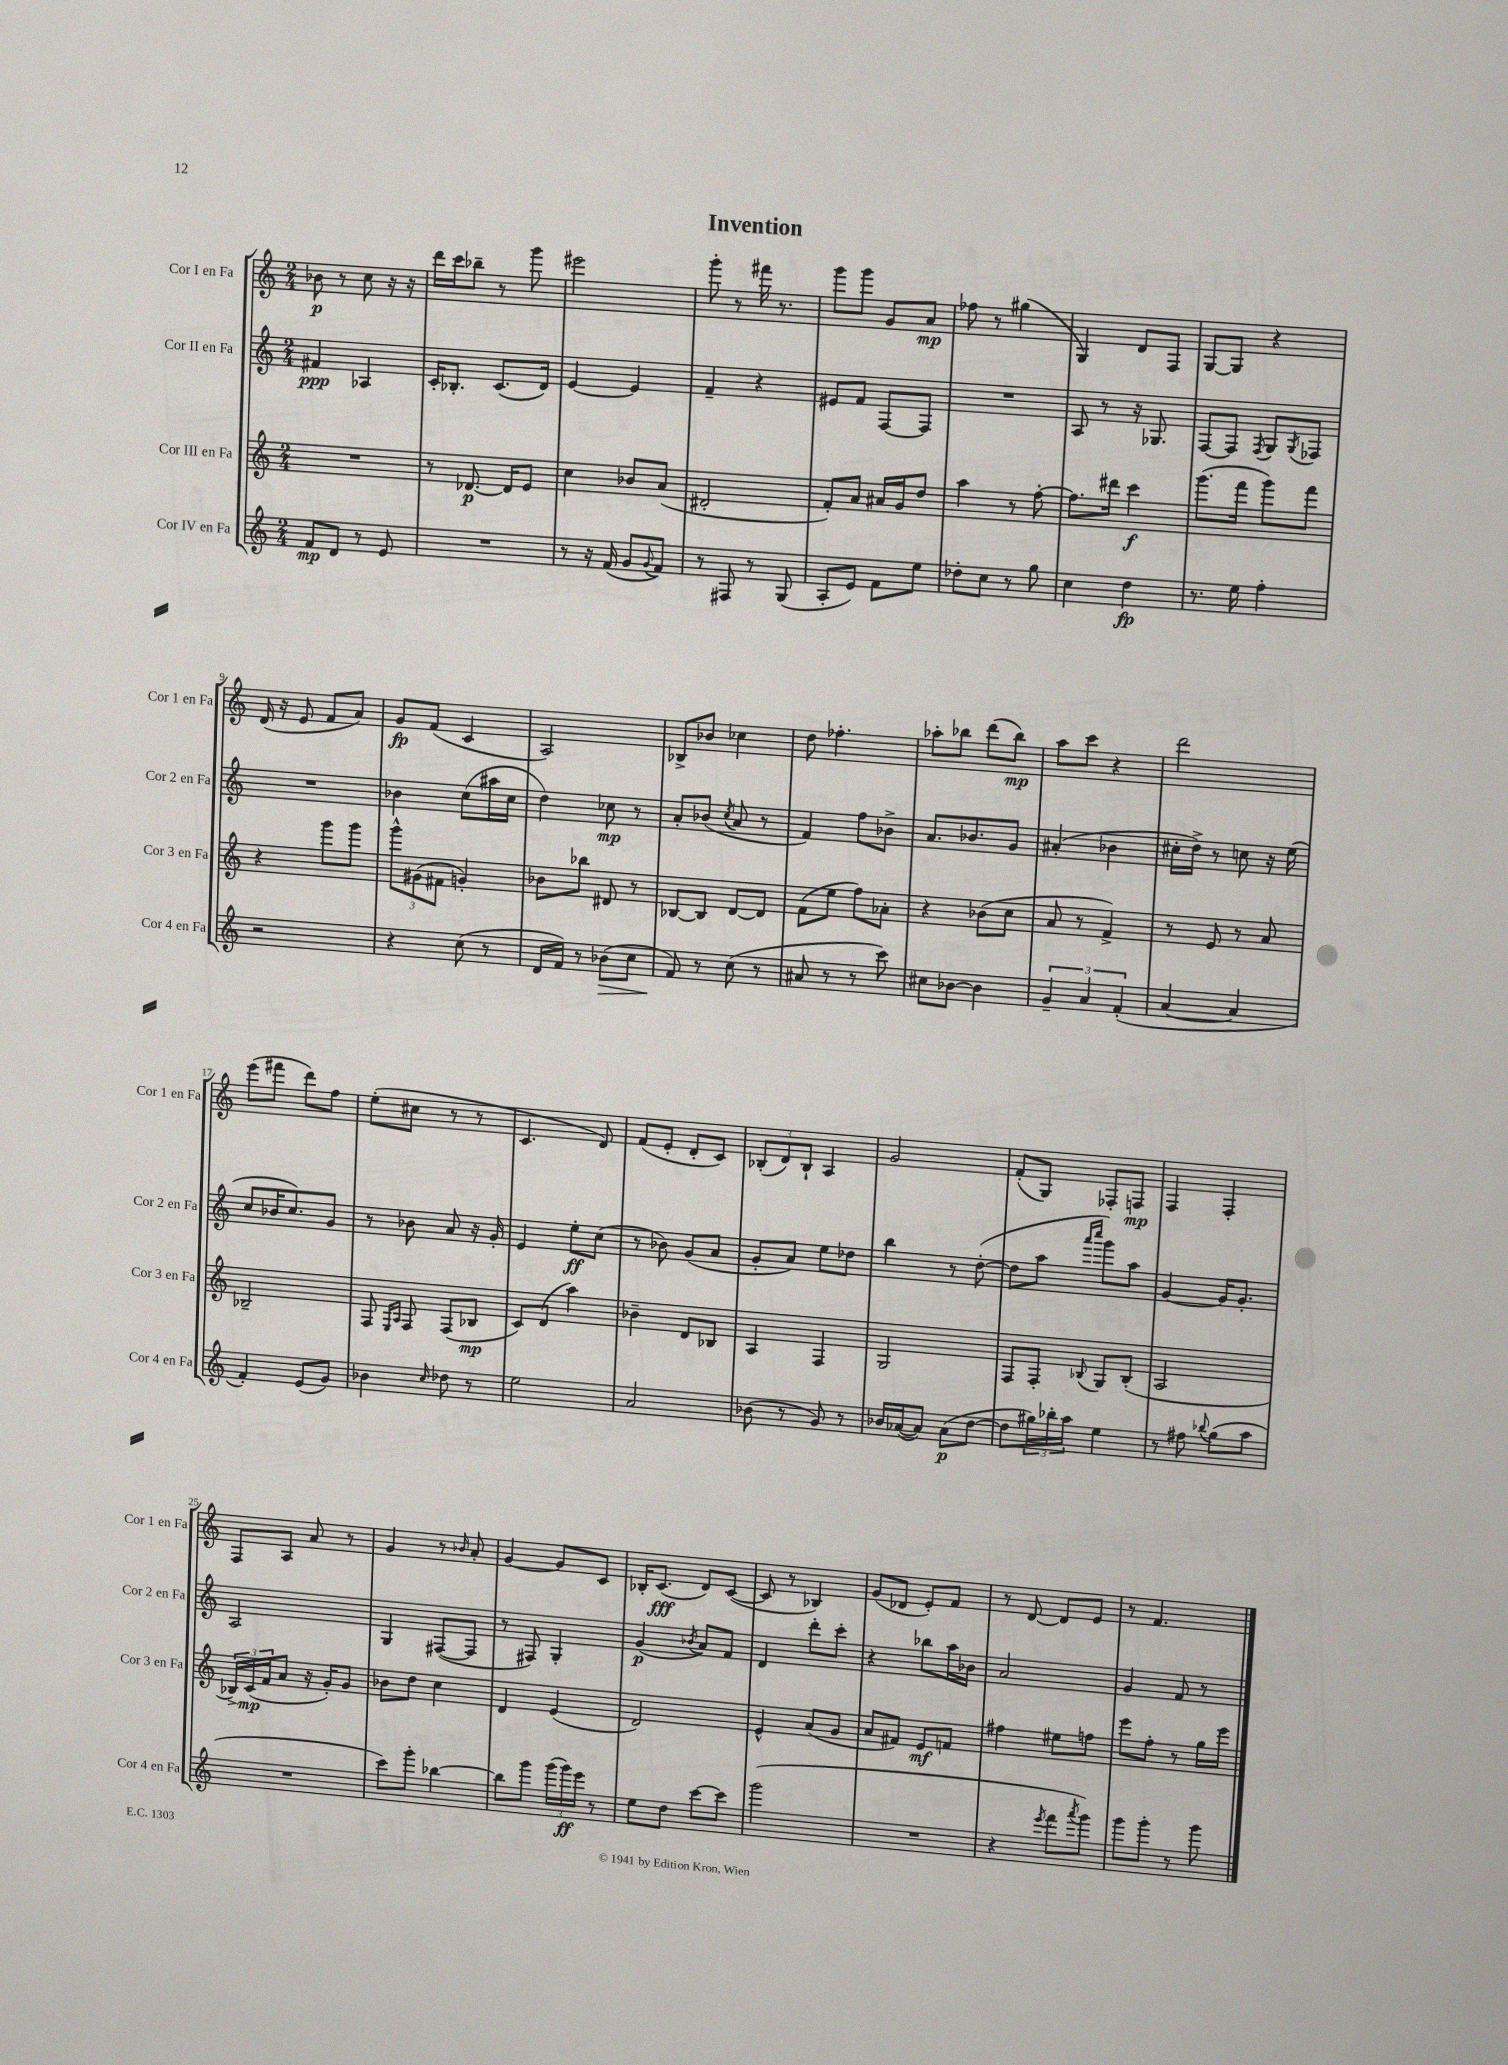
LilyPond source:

\header { title = "Invention" }
<<
\new StaffGroup <<
\new Staff = "s0" \with { instrumentName = "Cor I en Fa" shortInstrumentName = "Cor 1 en Fa" } {
    \clef treble \key c \major \numericTimeSignature \time 2/4
    bes'8\p r8 c''8 r16 r16 |
    d'''16 c'''16 bes''8-- r8 g'''8 |
    eis'''2 |
    g'''8-. r8 fis'''16 r8. |
    g'''8 g'''8 g'8 a'8\mp |
    fes''8 r8 gis''4( |
    g4) d'8 f8 |
    g8~ g8 r4 |
    d'16( r16 e'8 f'8 a'8) |
    g'8\fp f'8( c'4 |
    a2) |
    bes8-> bes'8 ces''4 |
    d''8 fes''4.-. |
    aes''8-. bes''8 d'''8( bes''8\mp) |
    a''8 c'''8 r4 |
    d'''2 |
    e'''8( fis'''8 d'''8) f''8 |
    e''8-.( cis''8 r8 r8 |
    c'4. d'8) |
    f'8( e'8-. d'8-. c'8) |
    \tuplet 3/2 { bes8-.( d'8) bes8-! } a4 |
    g'2 |
    f'8-.( g8) fes8-. f8\mp |
    f4 f4-. |
    f8 a8 a'8 r8 |
    g'4 r8 \grace { bes'16 } a'8-. |
    g'4~ g'8 c'8 |
    bes16-. c'8.\fff( d'8) c'8~( |
    c'8 r8 bes4) |
    g'8( des'8 e'8-.) f'8 |
    r8 d'8~ d'8 e'8 |
    r8 f'4. \bar "|." |
}
\new Staff = "s1" \with { instrumentName = "Cor II en Fa" shortInstrumentName = "Cor 2 en Fa" } {
    \clef treble \key c \major \numericTimeSignature \time 2/4
    fis'4\ppp aes4 |
    c'16-. bes8.-. c'8.( d'16) |
    e'4~ e'4 |
    f'4-- r4 |
    eis'8 f'8 f8~ f8 |
    R2 |
    a8 r8 r16 ges8. |
    f8~ f8 \acciaccatura { f8 } g8 \acciaccatura { g8 } fes8 |
    R2 |
    bes'4 c''8( ais''16 c''16 |
    d''4) ces''8\mp r8 |
    a'8-. bes'8( \acciaccatura { c''8 } a'8 r8 |
    f'4) f''8 bes'8-> |
    a'8. bes'8. g'8 |
    ais'4-.( bes'4 |
    cis''16-. d''16->) r8 c''8 r16 e''16( |
    c''8 bes'16 c''8.) g'8 |
    r8 bes'8 a'8 r16 g'16-. |
    e'4 e''8-.\ff c''8( |
    r8 bes'8) g'8( a'8 |
    g'8-. a'8) e''8 des''8 |
    b''4 r8 d''8~-.( |
    d''8 a''8 \grace { a'''16 c''''16 } g'''8) a''8 |
    g'4~ g'16 g'8.-. |
    a2 |
    g4 fis8~( fis8 |
    r8 fis8) g4-. |
    g'4\p( \acciaccatura { bes'8 } a'8) f'8 |
    d'4 d'''8-. c'''8-. |
    r4 bes''8 a''16 bes'16 |
    a'2 |
    g'4 f'8 r8 \bar "|." |
}
\new Staff = "s2" \with { instrumentName = "Cor III en Fa" shortInstrumentName = "Cor 3 en Fa" } {
    \clef treble \key c \major \numericTimeSignature \time 2/4
    R2 |
    r8 des'8.~\p des'16 e'8 |
    c''4 bes'8 a'8( |
    dis'2-. |
    f'8-.) a'8 ais'16 g'16 d''8 |
    a''4 r8 f''8~-. |
    f''8. dis'''16 c'''4\f |
    g'''8.( f'''16 g'''8) f'''8 |
    r4 g'''8 g'''8 |
    \tuplet 3/2 { g'''8-^ gis'8( fis'8 } g'4-.) |
    bes'8 bes''8 dis'8 r8 |
    bes8~ bes8 d'8~ d'8 |
    f'8( e''8 f''8) aes'8-. |
    r4 bes'8( c''8 |
    a'8 r8 f'4->) |
    r8 e'8 r8 a'8 |
    bes2-- |
    f8 \grace { e16 a16 } f8 f8( bes8\mp |
    c'8) d'8( a''4) |
    bes'4-- d'8 bes8 |
    a4 f4 |
    g2 |
    f8 f8-. \appoggiatura { bes8 } g8 bes8-.( |
    a2 |
    \tuplet 3/2 { bes16->) c'16\mp( f'16 } a'8 r16 g'16-.) g'8 |
    bes'8 d''8 c''4 |
    d'4 e'4( |
    d'2) |
    e'4-^ a'8( g'8 |
    a'8 fis'8) e'8\mf f'8 |
    fis''4 eis''8 f''8 |
    e'''8 f''8-. r8 g''16 e'''16 \bar "|." |
}
\new Staff = "s3" \with { instrumentName = "Cor IV en Fa" shortInstrumentName = "Cor 4 en Fa" } {
    \clef treble \key c \major \numericTimeSignature \time 2/4
    f'8\mp d'8 r8 e'8 |
    R2 |
    r8 r16 f'16( g'8 \appoggiatura { g'8 } f'8) |
    r8 fis8 r8 g8( |
    a8-. e'8) f'8 e''8 |
    des''8-. c''8 r8 g''8 |
    c''4 d''4\fp |
    r8. e''16 f''4-. |
    r2 |
    r4 c''8( r8 |
    d'16 f'16) r8 bes'8\>( c''8 |
    f'8\!) r8 c''8( r8 |
    ais'8 r8 r8 c'''8) |
    cis''8 bes'8~ bes'4 |
    \tuplet 3/2 { g'4-- a'4 f'4-.( } |
    a'4~ a'4 |
    f'4-.) e'8( g'8) |
    bes'4 \grace { c''16 } des''8 r8 |
    e''2 |
    a'2 |
    bes'8( r8 g'8) r8 |
    bes'16 aes'16~( aes'8) aes'8\p( d''8~ |
    d''8 \tuplet 3/2 { gis''16) bes''16-. a''16 } e''4 |
    r8 fis''8 \appoggiatura { bes''8 } g''8( a''8 |
    R2 |
    c'''8) g'''8-. bes''4~ |
    bes''8 g'''8 \tuplet 3/2 { g'''16( g'''16\ff) e'''16 } r8 |
    e''8 d''8 c'''8~ c'''8 |
    g'''2( |
    R2 |
    r4 \acciaccatura { e'''8 } f'''8 \acciaccatura { a'''8 } g'''8) |
    g'''8 g'''8-. r8 g'''8 \bar "|." |
}
>>
>>
